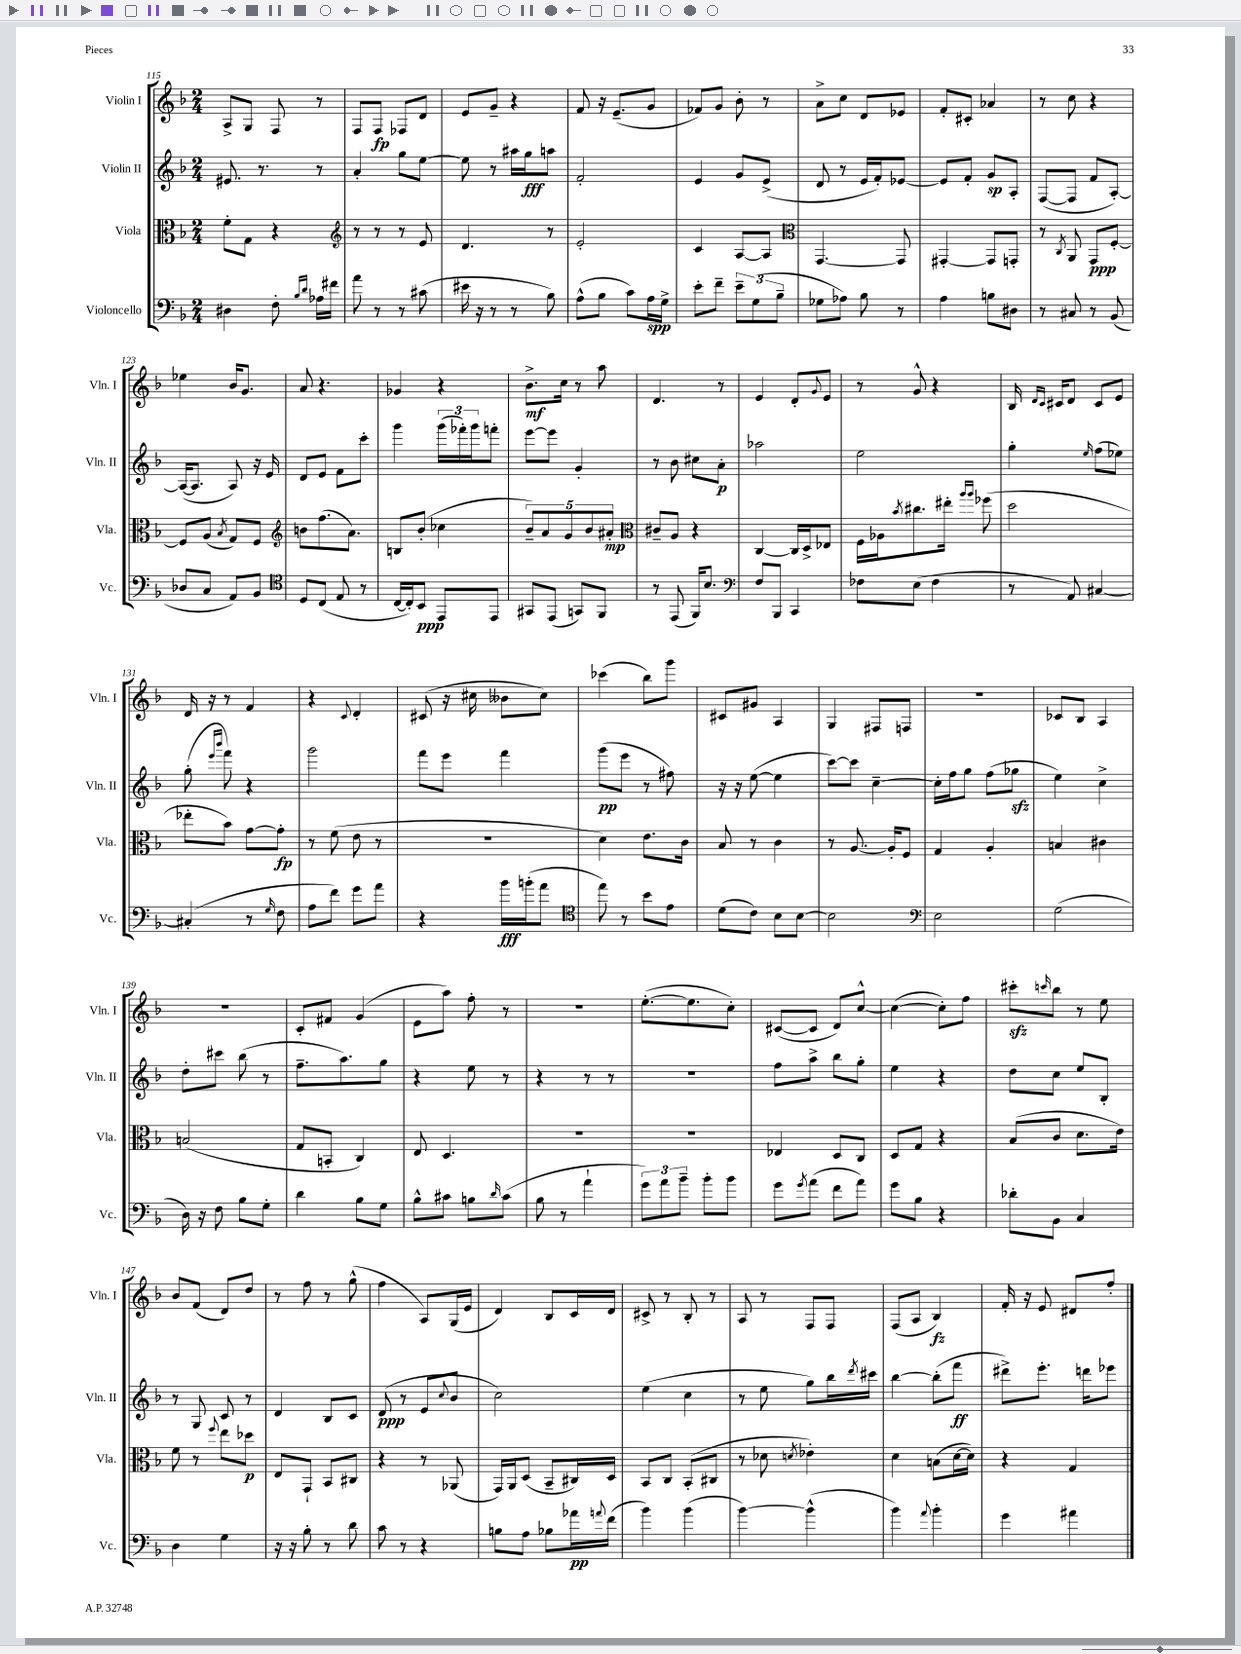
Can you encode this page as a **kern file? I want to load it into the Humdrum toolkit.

**kern	**kern	**kern	**kern
*staff4	*staff3	*staff2	*staff1
*clefF4	*clefC3	*clefG2	*clefG2
*k[b-]	*k[b-]	*k[b-]	*k[b-]
*M2/4	*M2/4	*M2/4	*M2/4
4D#\	8f'\L	8.e#/	8A^/L
.	8G\J	.	8G/J
.	.	8.r	.
8F'\	4r	.	8F/
16qqB-/LL	.	.	.
16qqd/JJ	.	.	.
16A-\LL	.	8r	8r
16f#\JJ	.	.	.
=	=	=	=
*	*clefG2	*	*
8a\	8r	4a'/	8F/L
8r	8r	.	8F/J
8r	8r	8gg\L	8F-/L
(8c#\	8e/	[8ee\J	8d/J
=	=	=	=
16e#\	4.d/	8ee\]	8e/L
16r	.	.	.
8r	.	8r	8g~/J
8r	.	16aa#\LL	4r
.	.	16gg\J	.
8B-\)	8r	8aa\J	.
=	=	=	=
(8A^^\L	2e'/	2f'/	8f/
8B-\J	.	.	16r
.	.	.	(8.e~/L
8c\L)	.	.	.
16A\L	.	.	8g/J
16G^\JJ	.	.	.
=	=	=	=
8e'\L	4c/	4e/	8f-/L)
8f~\J	.	.	8g/J
12e~\L	[8A/L	8g/L	8b-'\
(12G\	.	.	.
.	8A/]J	(8e^/J	8r
12B-~\J	.	.	.
=	=	=	=
*	*clefC3	*	*
8G-\L	[4.GG/	8d/	8a^\L
8A-\J)	.	8r	8cc\J
8B-\	.	16e/LL	8d/L
.	.	16f'/J)	.
8r	8GG/]	[8e-/J	8e-/J
=	=	=	=
4A\	[4GG#'/	8e-/]L	8f'/L
.	.	8f'/J	8c#'/J
8B\L	8GG#/]L	8g/L	4a-/
8D#\J	8GG'/J	8A'/J	.
=	=	=	=
8r	8r	([8F/L	8r
.	8qC/	.	.
8C#/	8AA/	8F/]J	8cc\
8r	8GG/L	8f/L	4r
(8BB-/	[8F'/J	[8A'/J)	.
=	=	=	=
8D-/L	8F/]L	(16A/_LK	4ee-\
.	.	8.A/]J	.
8C/J	(8A/J	.	.
.	8qB-/	.	.
8AA/L)	8G/L)	8A/)	16b-/LK
.	.	.	8.g/J
8BB-/J	8F/J	16r	.
.	.	16e/	.
=	=	=	=
*clefC4	*clefG2	*	*
8D/L	8b\L	8d/L	8a/
(8C/J	(8.ff\	8e/J	4.r
8E/	.	8f\L	.
.	8.a\J)	.	.
8r	.	8ccc'\J	.
=	=	=	=
[16C/LL	8B/L	4ggg\	4g-/
16C'/]J)	.	.	.
8BB-/J	(8b-'/J	.	.
8EE/L	4cc-\	(24ggg\LL	4r
.	.	24fff-'\)	.
.	.	24ggg\J	.
8EE/J	.	8fff'\J	.
=	=	=	=
8GG#/L	10b-~/L)	[8eee\L	8.b-^\L
.	10a/	.	.
(8EE/J	.	8eee\]J	.
.	.	.	16cc\Jk
.	10g/	.	.
8GG/L)	.	4g'/	8r
.	10b-/	.	.
8FF/J	.	.	8aa\
.	10a#'/J	.	.
=	=	=	=
*	*clefC3	*	*
8r	8c#~/L	8r	4.d/
(8EE/	8A/J	8b-\	.
16FF/LK)	4r	8cc#\L	.
8.B-/J	.	.	.
.	.	8a'\J	8r
=	=	=	=
*clefF4	*	*	*
8F/L	[4C/	2aa-\	4e/
8BBB-/J	.	.	.
4CC/	16C/]LL	.	8d'/L
.	16D^/J	.	.
.	.	.	8qqg/
.	8E-/J	.	8e/J
=	=	=	=
8F-\L	16F\LL	2ee\	8r
.	16A-\J	.	.
.	8qb-/	.	.
(8E\J	8.cc#\	.	8g^^/
4F-\	.	.	4r
.	16ee#'\Jk	.	.
.	16qqaa/LL	.	.
.	16qqaa/JJ	.	.
.	(8ff-\	.	.
=	=	=	=
8r	2dd\	4gg'\	16B-/
.	.	.	16qqd/LL
.	.	.	16qqc/JJ
.	.	.	16c#/LK
8AA/)	.	.	8d/J
.	.	16qqee/	.
[4C#/	.	(8ff\L	8c#/L
.	.	8ee-\J)	8e/J
=	=	=	=
(4C#'/]	8ee-'\L	(8gg'\	16d/
.	.	.	16r
.	.	16qqeee/LL	.
.	.	16qqbbb-/JJ	.
.	8b-\J)	8fff\)	8r
8r	[8g\L	4r	4f/
16qqG/	.	.	.
8F\	8g'\]J	.	.
=	=	=	=
8A\L	8r	2ggg\	4r
8f\J)	(8f\	.	.
.	.	.	8qqc/
8g\L	8e\	.	4d'/
8a\J	8r	.	.
=	=	=	=
4r	2r	8fff\L	(8c#/
.	.	8eee\J	16r
.	.	.	16cc#\
16b-\LL	.	4fff\	8b--\L
(16b'\J	.	.	.
8a\J	.	.	8cc#\J)
=	=	=	=
*clefC4	*	*	*
8ee\)	4d\)	(8ggg\L	(4ccc-\
8r	.	8eee\J	.
8b-\L	8.e\L	8r	8bb-\L)
8e\J	.	8ff#\)	8ggg\J
.	16c\Jk	.	.
=	=	=	=
(8d\L	8B-/	16r	8c#/L
.	.	16r	.
8c\J)	8r	([8ee\	8g#/J
8B-\L	4c\	4ee\]	4A/
[8B-\J	.	.	.
=	=	=	=
2B-\]	8r	[8ccc\L)	4G/
.	[8.A/	8ccc\]J	.
.	.	[4cc~\	8F#/L
.	16A'/]LK	.	.
.	8F/J	.	8F/J
=	=	=	=
*clefF4	*	*	*
2E\	4G/	16cc'\]LL	2r
.	.	16ff\J	.
.	.	8gg\J	.
.	4A'/	(8ff\L	.
.	.	8gg-\J	.
=	=	=	=
(2G\	4B/	4ee\)	8c-/L
.	.	.	8B-/J
.	4c#\	4cc^\	4A/
=	=	=	=
16D\)	(2B/	8dd'\L	2r
16r	.	.	.
8F\	.	8ccc#\J	.
8B-\L	.	(8bb-\	.
8G'\J	.	8r	.
=	=	=	=
4d\	8G/L	8.ff~\L	8c'/L
.	8BB'/J	.	8f#/J
.	.	8.aa\)	.
8B-\L	4C/)	.	(4g/
8G\J	.	8gg\J	.
=	=	=	=
8B-^^\L	8E/	4r	8e\L
8c#\J	4.D/	.	8aa\J)
8B\L	.	8ee\	8ff'\
16qqd/	.	.	.
(8c#\J	.	8r	8r
=	=	=	=
8B-\	2r	4r	2r
8r	.	.	.
4a`\	.	8r	.
.	.	8r	.
=	=	=	=
12g\L)	2r	2r	([8.ee'\L
12a\	.	.	.
12b-~\J	.	.	.
.	.	.	8.ee\]
8b-'\L	.	.	.
8b-\J	.	.	8cc'\J)
=	=	=	=
8g\L	4E-/	8ff\L	([8c#/L
8qg/	.	.	.
(8a\J	.	8aa^\J	8c#/]J
8f\L	8D/L	8bb-\L	8d/L)
8a\J)	8C/J	8gg'\J	[8cc^^/J
=	=	=	=
8g\L	8D/L	4ee\	(4cc\_
8B-\J	8G/J	.	.
4r	4r	4r	8cc'\]L)
.	.	.	8ff\J
=	=	=	=
8d-'\L	(8B-/L	8dd\L	8ccc#'\L
.	.	.	16qqccc/
8BB-\J	8c/J	8cc\J	8bb-\J
4C/	8.d\L	8ee/L	8r
.	.	8B-'/J	8ee\
.	16e\Jk)	.	.
=	=	=	=
4D\	8f\	8r	8b-/L
.	8r	8G/	(8f/J
.	8qqff/	.	.
4G\	8ee\L	8c/	8d/L)
.	8dd-\J	8r	8dd/J
=	=	=	=
16r	8E/L	4d/	8r
16r	.	.	.
8B-'\	8GG`/J	.	8ff\
8r	8BB-/L	8B-/L	8r
8d\	8C#/J	8c/J	(8gg^^\
=	=	=	=
8c\	4r	(8d/	4ff\
8r	.	8r	.
4r	8r	8e/L	8A/L)
.	.	8qqcc/	.
.	(8AA-/	8b-/J	(16G/L
.	.	.	16e/JJ
=	=	=	=
8B\L	16GG/LL)	2cc\)	4d/)
.	16AA/J	.	.
8A\J	(8D/J	.	.
8B-\L	8BB-~/L	.	8B-/L
16a-\L	16C#/L)	.	16c/L
8qqa/	.	.	.
(16f\JJ	16D/JJ	.	16d/JJ
=	=	=	=
4b-\)	8BB-/L	(4ee\	8c#^/
.	8C/J	.	8r
(4b-\	(8BB-'/L	4cc\	8B-'/
.	8C#/J	.	8r
=	=	=	=
[4b-\)	8r	8r	8A/
.	8d-\	8ee\	8r
.	8qd/	.	.
(4b-^^\]	4e-'\)	8gg\L)	8F/L
.	.	16bb-\L	8F/J
.	.	8qddd/	.
.	.	16ccc#\JJ	.
=	=	=	=
4b-\)	4d\	[4bb-\	(8F/L
.	.	.	8A/J
8qqa/	.	.	.
4b-'\	(8B\L	(8bb-'\]L	4B-/)
.	[16d\L	8fff\J	.
.	16d\]JJ)	.	.
=	=	=	=
4g\	4r	8ddd#^\L)	16f'/
.	.	.	16r
.	.	8.eee'\J	8e/
4a#\	4G/	.	8d#/L
.	.	16ddd\LK	.
.	.	8eee-\J	8ff'/J
==	==	==	==
*-	*-	*-	*-
